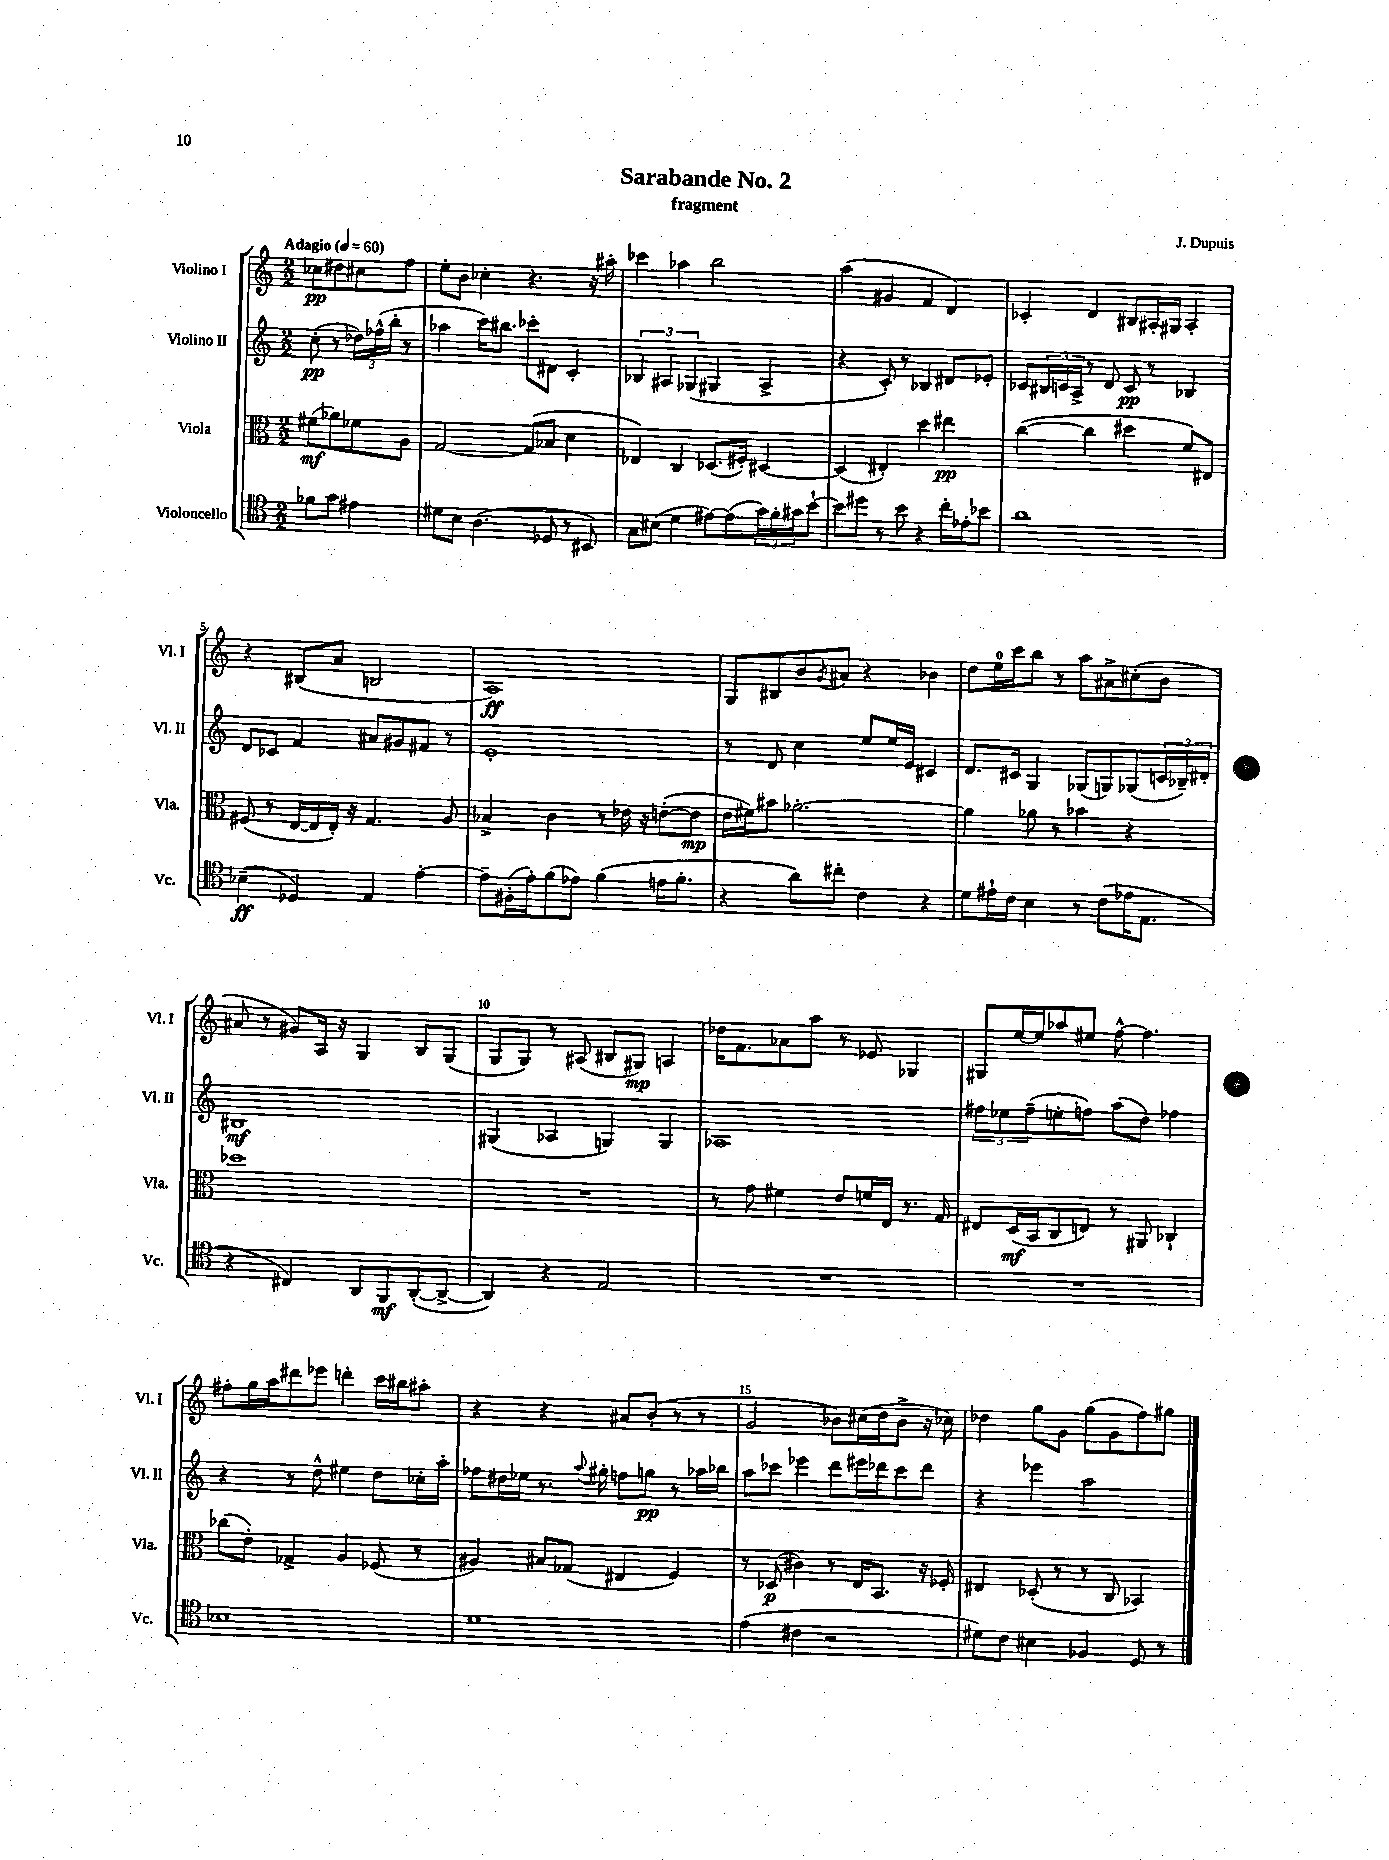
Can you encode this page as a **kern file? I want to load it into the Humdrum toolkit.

**kern	**kern	**kern	**kern
*staff4	*staff3	*staff2	*staff1
*clefC4	*clefC3	*clefG2	*clefG2
*k[]	*k[]	*k[]	*k[]
*M2/2	*M2/2	*M2/2	*M2/2
*MM60	*MM60	*MM60	*MM60
8f-\L	(8f#\L	(8cc'\	8cc-\L
8g\J	8a-\)	8r	8dd#\
4e#\	8f-\	24dd-\LL)	8cc#\
.	.	(24ff-^^\	.
.	.	24bb'\JJ	.
.	8A\J	8r	8ff\J
=	=	=	=
8d#\L	[2G/	4aa-\	8ee'\L
8B\J	.	.	8b\J
(4.A\	.	16ccc\LK)	4cc-'\
.	.	8.bb#\J	.
.	(8G/]L	8ccc-'\L	4.r
8D-/	8B-/J	8d#\J	.
8r	4d\	4c'/	.
8BB#/)	.	.	16r
.	.	.	16aa#'\
=	=	=	=
8G\L	4E-/)	6B-/	4ccc-\
(8B#\J	.	.	.
.	.	6A#/	.
4d\	4C/	.	4aa-\
.	.	(6G-/	.
[8e#\L)	(8.D-/L	4G#/	2bb\
(8e#\]	.	.	.
.	16F#'/Jk)	.	.
24g\L)	[4D#/	4A#^/	.
24f'\	.	.	.
24g#\J	.	.	.
[8b`\J	.	.	.
=	=	=	=
8b\]L	(4D#/]	4r	(4aa\
8dd#\J	.	.	.
8r	4E#'/)	8c'/)	4g#/
8b\	.	8r	.
4r	4dd\	4B-/	4f/
16cc'\LL	4ee#\	8d#/L	4d/)
16e-'\J	.	.	.
8b-\J	.	8e-'/J	.
=	=	=	=
1a	([4cc\	8c-/L	4c-'/
.	.	24B#/L	.
.	.	24c/	.
.	.	24A^/JJ	.
.	4cc\]	8r	4d/
.	.	8d/	.
.	4dd#\	8c/	8B#/L
.	.	8r	16A#'/L
.	.	.	16G#/JJ
.	8f/L)	4B-/	4A#'/
.	8E#/J	.	.
=	=	=	=
(4B-~\	(8F#/	8d/L	4r
.	8r	8c-/J	.
4D-/)	[16E/LL	4f/	(8B#/L
.	16E/]	.	.
.	16E'/JJ)	.	8a/J
.	16r	.	.
4E/	4.G/	8a#/L	2B/
.	.	8g#/	.
[4e'\	.	8f#/J	.
.	8A/	8r	.
=	=	=	=
8e~\]L	4B-^/	1e'	1A)
(16F#'\L	.	.	.
16e'\J)	.	.	.
(8f\	4c\	.	.
8e-\J)	.	.	.
(4f\	8r	.	.
.	16e-\	.	.
.	16r	.	.
16e\LK	([8e'\L	.	.
8.f'\J	.	.	.
.	8e\]J	.	.
=	=	=	=
4r	16e\LL	8r	8G/L
.	16f#\J)	.	.
.	8b#\J	8d/	8B#/
8a\L)	[2.a-'\	4cc\	8b/
.	.	.	8qg/
8cc#'\J	.	.	8a#/J
4c\	.	8ee/L	4r
.	.	16ee/L	.
.	.	16e/JJ	.
4r	.	4c#/	4b-\
=	=	=	=
8d\L	4a-\]	8.d/L	8dd\L
16e#`\L	.	.	16ee\L
16c\JJ	.	16c#/Jk	16ccc\J
4B\	8a-\	4G/	8bb\J
.	8r	.	8r
8r	4b-\	(8G-/L	8aa\L
(8c\L	.	8G/)	8a#^\
16e-\K	4r	(8G-/	(8cc#'\
8.E\J	.	.	.
.	.	24c/L	8b\J
.	.	24B-~/)	.
.	.	24d#'/JJ	.
=	=	=	=
4r	1dd-	1B#	8a#/
.	.	.	8r
4C#/)	.	.	8g#/L)
.	.	.	16A/Jk
.	.	.	16r
8AA/L	.	.	4G/
8FF/	.	.	.
([8AA'/	.	.	8B/L
8AA^/_J	.	.	(8G/J
=	=	=	=
4AA/])	1r	(4G#/	8G/L
.	.	.	8G/J)
4r	.	4A-/	8r
.	.	.	(8A#/
2E/	.	4G/)	8B#/L
.	.	.	8G#/J)
.	.	4G/	4A/
=	=	=	=
1r	8r	1A-	16dd-\LK
.	.	.	8.f\
.	8g\	.	.
.	4f#\	.	8a-\
.	.	.	8aa\J
.	8e/L	.	8r
.	16f/L	.	8e-/
.	16E/JJ	.	.
.	8.r	.	4G-/
.	16G/	.	.
=	=	=	=
1r	8E#/L	12ff#\L	8G#/L
.	.	12ee-\	.
.	(16D/L	.	[16ee/L
.	.	(12ff#~\	.
.	16BB/J	.	16ee/]J
.	8C/	8ee'\	8aa-/
.	8E/J)	8ff\J)	8ee#/J
.	8r	(8aa\L	[8ff^^\
.	8AA#/	8dd\J)	4.ff\]
.	4C-`/	4ff-\	.
=	=	=	=
1B-	(8cc-\L	4r	8ff#'\L
.	8e'\J)	.	16gg\L
.	.	.	16aa\J
.	4G-^/	8r	8ddd#\
.	.	8dd^^\	8eee-\J
.	4A/	4ee#\	4ddd'\
.	(8F-/	8dd\L	16ccc\LL
.	.	.	16bb#\J
.	8r	16cc-'\L	8aa#'\J
.	.	16aa'\JJ	.
=	=	=	=
1d	4A#/)	8ff-\L	4r
.	.	16dd#\L	.
.	.	16ee-\JJ	.
.	8B#/L	8.r	4r
.	(8G-/J	.	.
.	.	8qqaa/	.
.	.	16gg#'\	.
.	4E#/	8ff\L	8a#/L
.	.	8gg\J	(8b'/J
.	4F/)	8r	8r
.	.	16aa-\LL	8r
.	.	16bb-\JJ	.
=	=	=	=
(4e\	8r	8aa\L	2g/
.	(8D-/	8ccc-\J	.
4c#\	4c#\)	4eee-\	.
2r	8r	8ddd\L	8b-\L)
.	16E/LK	16eee#\L	(16cc#\L
.	8.BB/J	16ddd-\J	16dd\J
.	.	8ccc-\	8b-^\J
.	16r	8ddd-\J	16r
.	16F-'/	.	16cc-\)
=	=	=	=
8d#\L)	4E#/	4r	4dd-\
8c\J	.	.	.
4B#\	(8D-'/	4eee-\	8gg\L
.	8r	.	8g\J
4F-/	8r	2aa\	(8gg\L
.	8C/	.	8g\
8D/	4BB-/)	.	8ff\)
8r	.	.	8gg#\J
==	==	==	==
*-	*-	*-	*-
